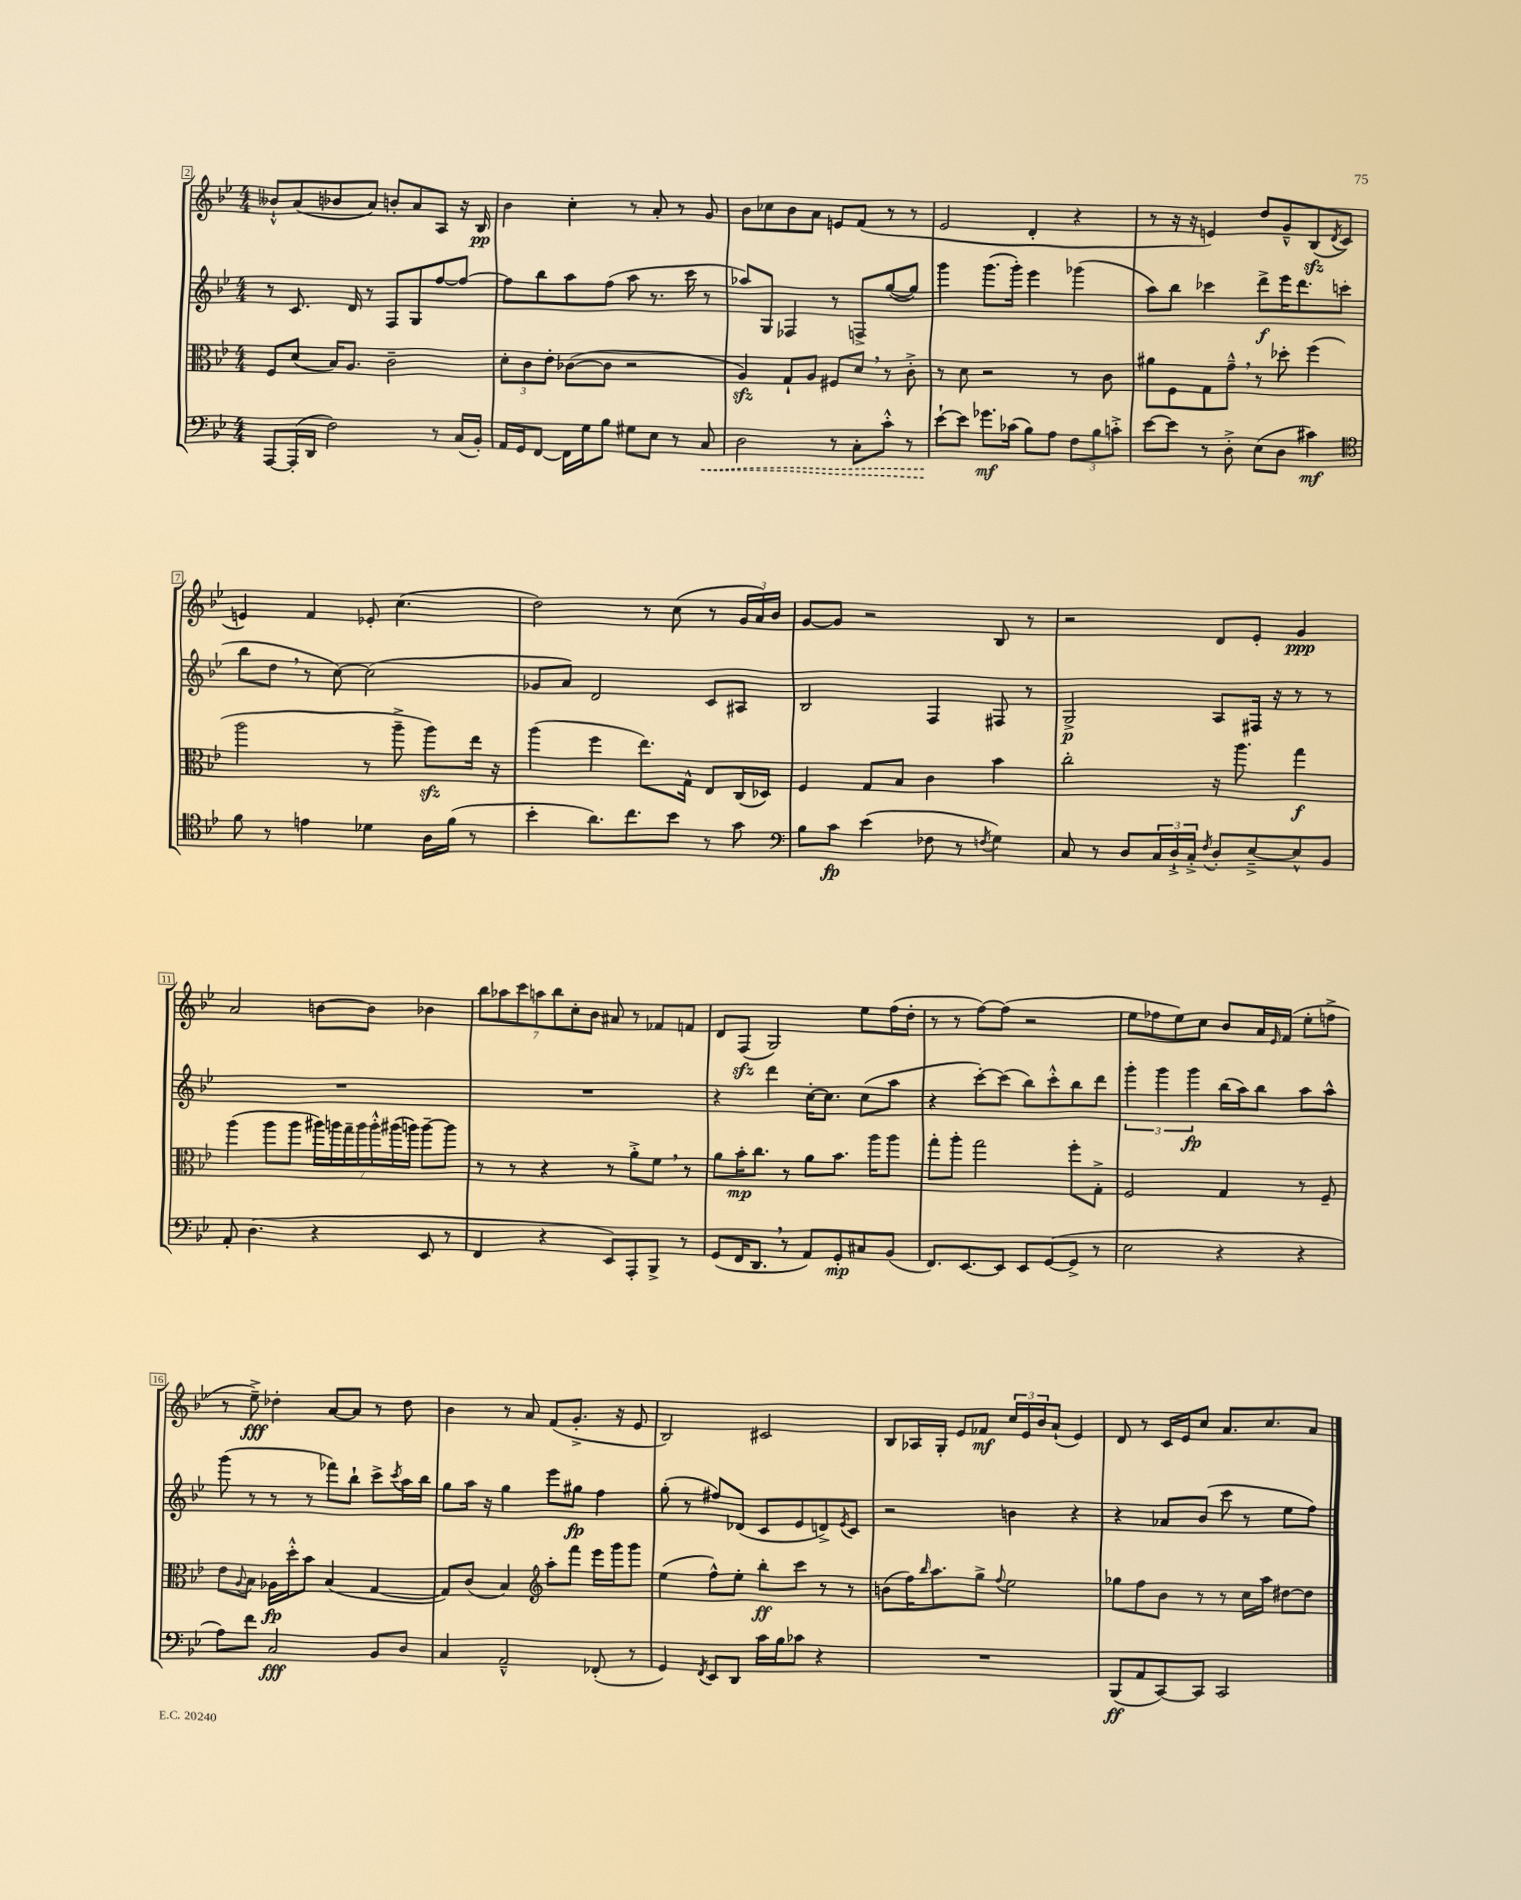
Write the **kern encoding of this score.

**kern	**kern	**kern	**kern
*staff4	*staff3	*staff2	*staff1
*clefF4	*clefC3	*clefG2	*clefG2
*k[b-e-]	*k[b-e-]	*k[b-e-]	*k[b-e-]
*M4/4	*M4/4	*M4/4	*M4/4
[8AAA	8F	8r	8b--`^^
(16AAA']	(8d	8.c	(8a
16DD	.	.	.
2F)	16B-)	.	8b-
.	8.A	16d	.
.	.	8r	8a)
.	2c~	8F	8b'
.	.	8G	8a
8r	.	[8ff	8A
(16C	.	8ff_	16r
16BB-')	.	.	16B-
=	=	=	=
16AA	12d'	8ff]	4b-
16GG	.	.	.
.	12c	.	.
[8FF	.	8bb-	.
.	12e-'	.	.
16FF]	([8c-	8aa	4cc'
16G	.	.	.
8B-	8c-]	(8ff	.
8G#	2r	8aa	8r
8E-	.	8.r	8a'
8r	.	.	8r
.	.	16ccc	.
8C	.	8r	8g
=	=	=	=
2D	4A)	8aa-)	8b-
.	.	8G	8cc-
.	8G`	4F-	8b-
.	8A	.	8a
8r	8F#	8r	8e
8C'	8d	8F^	(8f
8c'^^	8r	([8gg	8r
8r	8c'^	8gg])	8r
=	=	=	=
[8e-`	8r	4ggg	2e-
8e-]	8d	.	.
8.g-	2r	(8.ggg	.
(16c-	.	16ggg')	.
8B-)	.	4eee-	4d'
8A	.	.	.
12F	8r	(4ggg-	4r
12B-	.	.	.
.	8c	.	.
12c'^	.	.	.
=	=	=	=
[8e-	8a#	8aa)	8r
8e-]	8F	8bb-	16r
.	.	.	16r
8r	8G	4ccc-	4e)
8D'^	8g~^^	.	.
(8E-	8r	8ddd^	8dd
8D	8dd-'	16eee-	8g~^^
.	.	8.ddd	.
4c#)	(4ff	.	(8B-
.	.	.	8qd
.	.	(8ccc	8c
=	=	=	=
*clefC4	*	*	*
8f	2aa	8bb-	4e)
8r	.	8dd	.
4e	.	8r	4f
.	.	[8cc)	.
4d-	8r	(2cc]	8e-'
.	8aa~^	.	(4.cc
16A	8aa)	.	.
(16f	.	.	.
8r	16ee-	.	.
.	16r	.	.
=	=	=	=
4b-'	(4aa	8g-	2dd)
.	.	8a)	.
8.a)	4ff	2d	.
8.cc	.	.	.
.	8.ee-)	.	8r
8b-	.	.	(8cc
.	16G^^	.	.
8r	8E-	8c	8r
8g	(16C	8A#	24g
.	.	.	24a)
.	16D-)	.	.
.	.	.	24b-
=	=	=	=
*clefF4	*	*	*
8B-	4F	2B-	[8g
8c	.	.	8g]
(4e-	8G	.	2r
.	8B-	.	.
8F-	4c	4F	.
8r	.	.	.
8qF	.	.	.
4G)	4b-	8F#	8B-
.	.	8r	8r
=	=	=	=
8C	2cc'	2G^	2r
8r	.	.	.
8D	.	.	.
24C	.	.	.
24D`^	.	.	.
24C'^	.	.	.
8qF	.	.	.
8D'	16r	8A	8d
.	8.aa	.	.
[8E-~^	.	16F#	8e-'
.	.	16r	.
8E-^^]	4gg	8r	4g
8BB-	.	8r	.
=	=	=	=
8AA'	(4aa	1r	2a
(4.D	.	.	.
.	8aa	.	.
.	8aa	.	.
4r	28aa#)	.	[8b
.	28aa	.	.
.	28gg~	.	.
.	28aa	.	.
.	.	.	8b]
.	28aa'^^	.	.
.	(28aa#	.	.
.	28aa)	.	.
8EE-	[8aa~	.	4b-
8r	8aa]	.	.
=	=	=	=
4FF	8r	1r	14bb-
.	.	.	14aa-
.	8r	.	.
.	.	.	14ccc
.	.	.	14aa
4r	4r	.	.
.	.	.	14bb-
.	.	.	14cc'
.	.	.	14b-
8EE-)	8r	.	8a#
8AAA'	8a'^	.	8r
8BBB-^	8f	.	8f-
8r	8r	.	8f
=	=	=	=
(8GG	8a	4r	8d
16FF	16b-'	.	(8F
8.DD	8.cc	.	.
.	.	4ddd	2G)
8r	8r	.	.
8AA)	8a	[16cc'	.
.	.	8.cc]	.
8GG'	8.b-	.	.
8C#	.	(8cc	8ee-
.	16aa	.	.
(8BB-	8aa	8aa	(16ff
.	.	.	16dd'
=	=	=	=
8.FF)	8gg'	4r	8r
.	8aa'	.	8r
[8.EE-	.	.	.
.	2gg	[8ccc')	[8ff)
8EE-]	.	(8ccc]	(8ff]
8EE-	.	8bb-)	2r
([8GG	.	8ccc'^^	.
8GG^]	8ff'	8bb-	.
8r	8G'^	8ddd	.
=	=	=	=
2E-	2F	6ggg'	8ee-
.	.	.	8ff-
.	.	6ggg	.
.	.	.	8ee-)
.	.	6ggg	.
.	.	.	8cc
4r	4G	(16bb-	8b-
.	.	16aa)	.
.	.	8bb-	16a
.	.	.	16qqe-
.	.	.	(16f
4r	8r	8aa	8ee-'
.	8F~	8aa^^	8ff^
=	=	=	=
8A)	8e-	(8ggg	8r
.	8qqA	.	.
8f	8B-	8r	8ee-~^)
2C	16A-	8r	4dd-'
.	16dd'^^	.	.
.	8b-	8r	.
.	(4B-	8fff-)	[8a
.	.	8bb-`	8a]
8BB-	[4G	8ccc^	8r
.	.	8qccc	.
8D	.	16aa	8dd-
.	.	16bb-	.
=	=	=	=
4C	8G])	8gg	4b-
.	(8c	16aa	.
.	.	16r	.
2AA~^^	4B-)	4gg	8r
.	.	.	8a
*	*clefG2	*	*
.	8aa'	8eee-	(8f
.	8fff	8gg#	8.g'^
(8FF-'	16eee-	4ff	.
.	16ggg	.	16r
8r	8ggg	.	8e-
=	=	=	=
4GG)	(4ee-	(8gg'	2B-)
.	.	8r	.
8qFF	.	.	.
8EE-	8ff^^)	8ff#)	.
8DD	8ee-'	(8d-	.
16c	8bb-'	8c	2c#
16B-	.	.	.
8c-	8ccc	8e-	.
4r	8r	8d^)	.
.	.	8qe-	.
.	8r	8c	.
=	=	=	=
1r	(8b	2r	8B-
.	16ff)	.	16A-
.	16qqbb-	.	.
.	8.aa	.	16G'
.	.	.	8e-
.	8gg^	.	8f-
.	8qqff	.	.
.	2ee-	4b	24cc
.	.	.	24e-
.	.	.	24b-
.	.	.	(8a`
.	.	4r	4e-)
=	=	=	=
(8BBB-	8gg-	4r	8d
8AA	8ff	.	8r
[8CC)	8b-	8a-	16c
.	.	.	16e-
8CC]	8r	(8b-	8cc
2CC	8r	8ccc	8.a
.	16cc	8r	.
.	16aa	.	8.cc
.	[8dd#	8ee-	.
.	8dd#]	8ff)	8a
==	==	==	==
*-	*-	*-	*-
